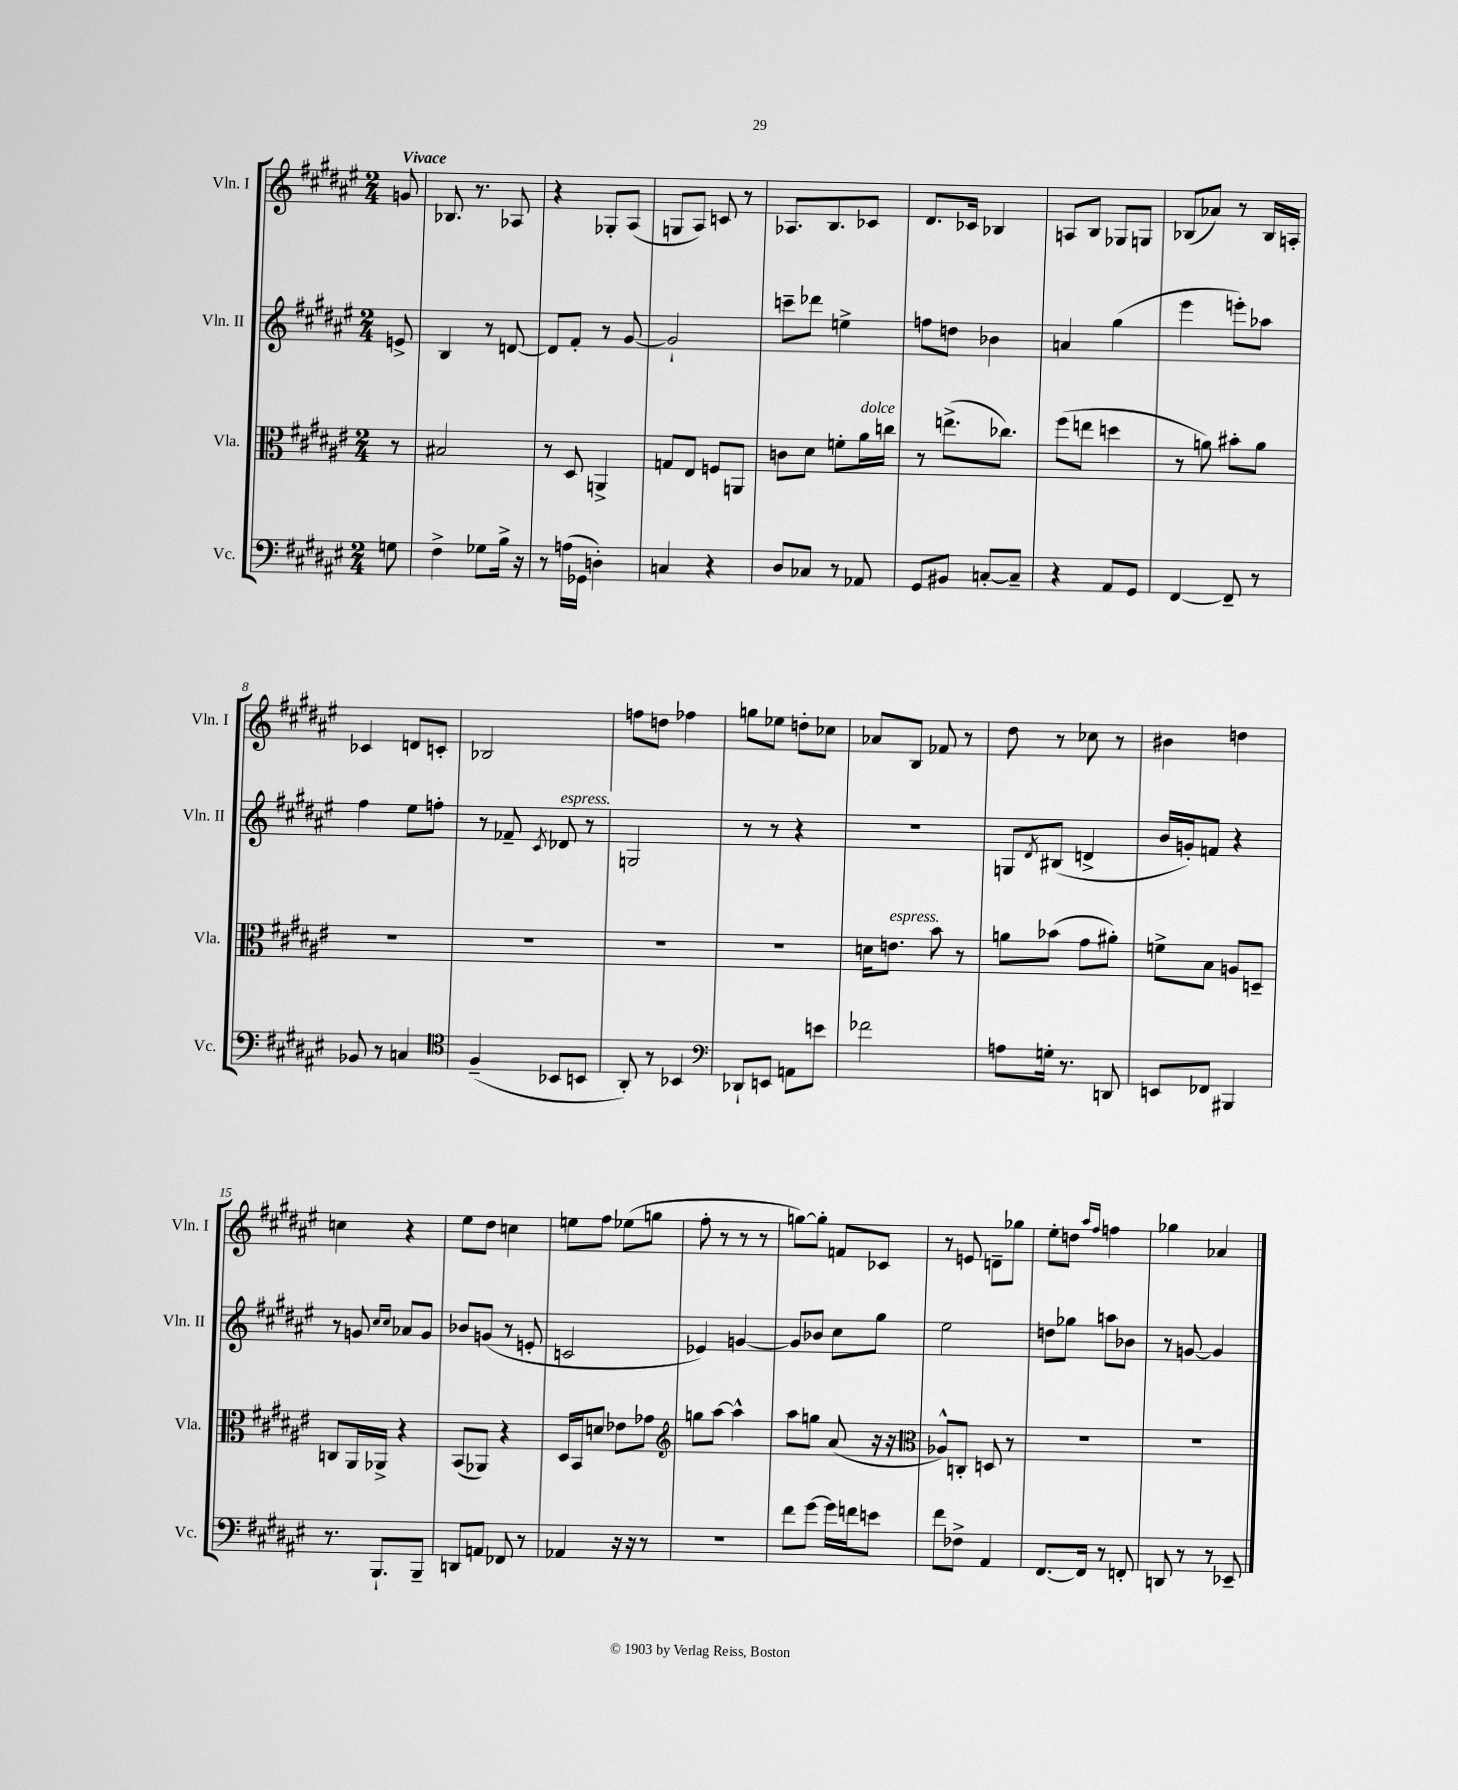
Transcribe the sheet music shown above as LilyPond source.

<<
\new StaffGroup <<
\new Staff = "s0" \with { instrumentName = "Vln. I" shortInstrumentName = "Vln. I" } {
    \clef treble \key fis \major \numericTimeSignature \time 2/4 \partial 8 \tempo "Vivace"
    g'8 |
    bes8. r8. aes8 |
    r4 ges8-. ais8( |
    g8 ais8) c'8 r8 |
    aes8. b8. ces'8 |
    dis'8. ces'16 bes4 |
    a8 b8 ges8 g8 |
    bes8( aes'8) r8 bes16 a16-. |
    ces'4 d'8 c'8-. |
    bes2 |
    f''8 d''8 fes''4 |
    g''8 ees''8 d''8-. ces''8 |
    aes'8 b8 fes'8 r8 |
    dis''8 r8 ces''8 r8 |
    bis'4 d''4 |
    c''4 r4 |
    eis''8 dis''8 c''4 |
    e''8 fis''8 ees''8( g''8 |
    fis''8-. r8 r8 r8 |
    g''8~) g''8-. f'8 ces'8 |
    r8 e'8 d'8-- ges''8 |
    eis''8-. d''8 \grace { ais''16 fis''16 } f''4 |
    ges''4 aes'4 \bar "|." |
}
\new Staff = "s1" \with { instrumentName = "Vln. II" shortInstrumentName = "Vln. II" } {
    \clef treble \key fis \major \numericTimeSignature \time 2/4 \partial 8
    e'8-> |
    b4 r8 d'8~ |
    d'8 fis'8-. r8 gis'8~ |
    gis'2-! |
    c'''8-- des'''8 e''4-> |
    f''8 d''8 bes'4 |
    a'4 gis''4( |
    eis'''4 e'''8-.) aes''8 |
    fis''4 eis''8 f''8-. |
    r8 fes'8-- \acciaccatura { cis'8 } des'8^\markup { \italic "espress." } r8 |
    g2 |
    r8 r8 r4 |
    r2 |
    g8 \acciaccatura { dis'8 } bis8( d'4-> |
    b'16 g'16-.) f'8 r4 |
    r8 g'8 \grace { cis''16 cis''16 } aes'8 g'8 |
    bes'8 g'8( r8 e'8-. |
    c'2 |
    ees'4) g'4~ |
    g'8 bes'8 cis''8 gis''8 |
    eis''2 |
    d''8 ges''8 a''8 bes'8 |
    r8 g'8~ g'4 \bar "|." |
}
\new Staff = "s2" \with { instrumentName = "Vla." shortInstrumentName = "Vla." } {
    \clef alto \key fis \major \numericTimeSignature \time 2/4 \partial 8
    r8 |
    bis2 |
    r8 dis8 a,4-> |
    g8 eis8 f8 a,8 |
    c'8 dis'8 f'8-. ais'16^\markup { \italic "dolce" } c''16 |
    r8 e''8.->( ces''8.) |
    fis''8( e''8 d''4 |
    r8 a'8) bis'8-. a'8 |
    R2 |
    R2 |
    R2 |
    R2 |
    d'16 e'8.^\markup { \italic "espress." } b'8 r8 |
    a'8 bes'8( gis'8 ais'8-.) |
    f'8-> b8 a8 d8-- |
    c8 ais,16 aes,16-> r4 |
    b,8( aes,8) r4 |
    dis16 b,16 d'8 ees'8 ges'8 |
    \clef treble g''8 ais''8~ ais''4-^ |
    ais''8 g''8 ais'8( r16 r16 |
    \clef alto aes8-^) c8-. d8 r8 |
    R2 |
    R2 \bar "|." |
}
\new Staff = "s3" \with { instrumentName = "Vc." shortInstrumentName = "Vc." } {
    \clef bass \key fis \major \numericTimeSignature \time 2/4 \partial 8
    g8 |
    fis4-> ges8 b16-> r16 |
    r8 a16( ges,16 d4-.) |
    c4 r4 |
    dis8 ces8 r8 aes,8 |
    gis,8 bis,8 c8~-. c8-- |
    r4 ais,8 gis,8 |
    fis,4~ fis,8-- r8 |
    bes,8 r8 c4 |
    \clef tenor fis4--( bes,8 b,8 |
    ais,8-.) r8 bes,4 |
    \clef bass des,8-! e,8 a,8 e'8 |
    fes'2 |
    a8 g16-. r8. d,8 |
    e,8 fes,8 bis,,4 |
    r8. b,,8.-! b,,8-- |
    d,8 a,8 fes,8 r8 |
    aes,4 r16 r16 r8 |
    r2 |
    fis'8 gis'8~ gis'16 f'16 e'8 |
    fis'8 fes8-> ais,4 |
    fis,8.~ fis,16 r8 f,8-. |
    d,8 r8 r8 ees,8-- \bar "|." |
}
>>
>>
